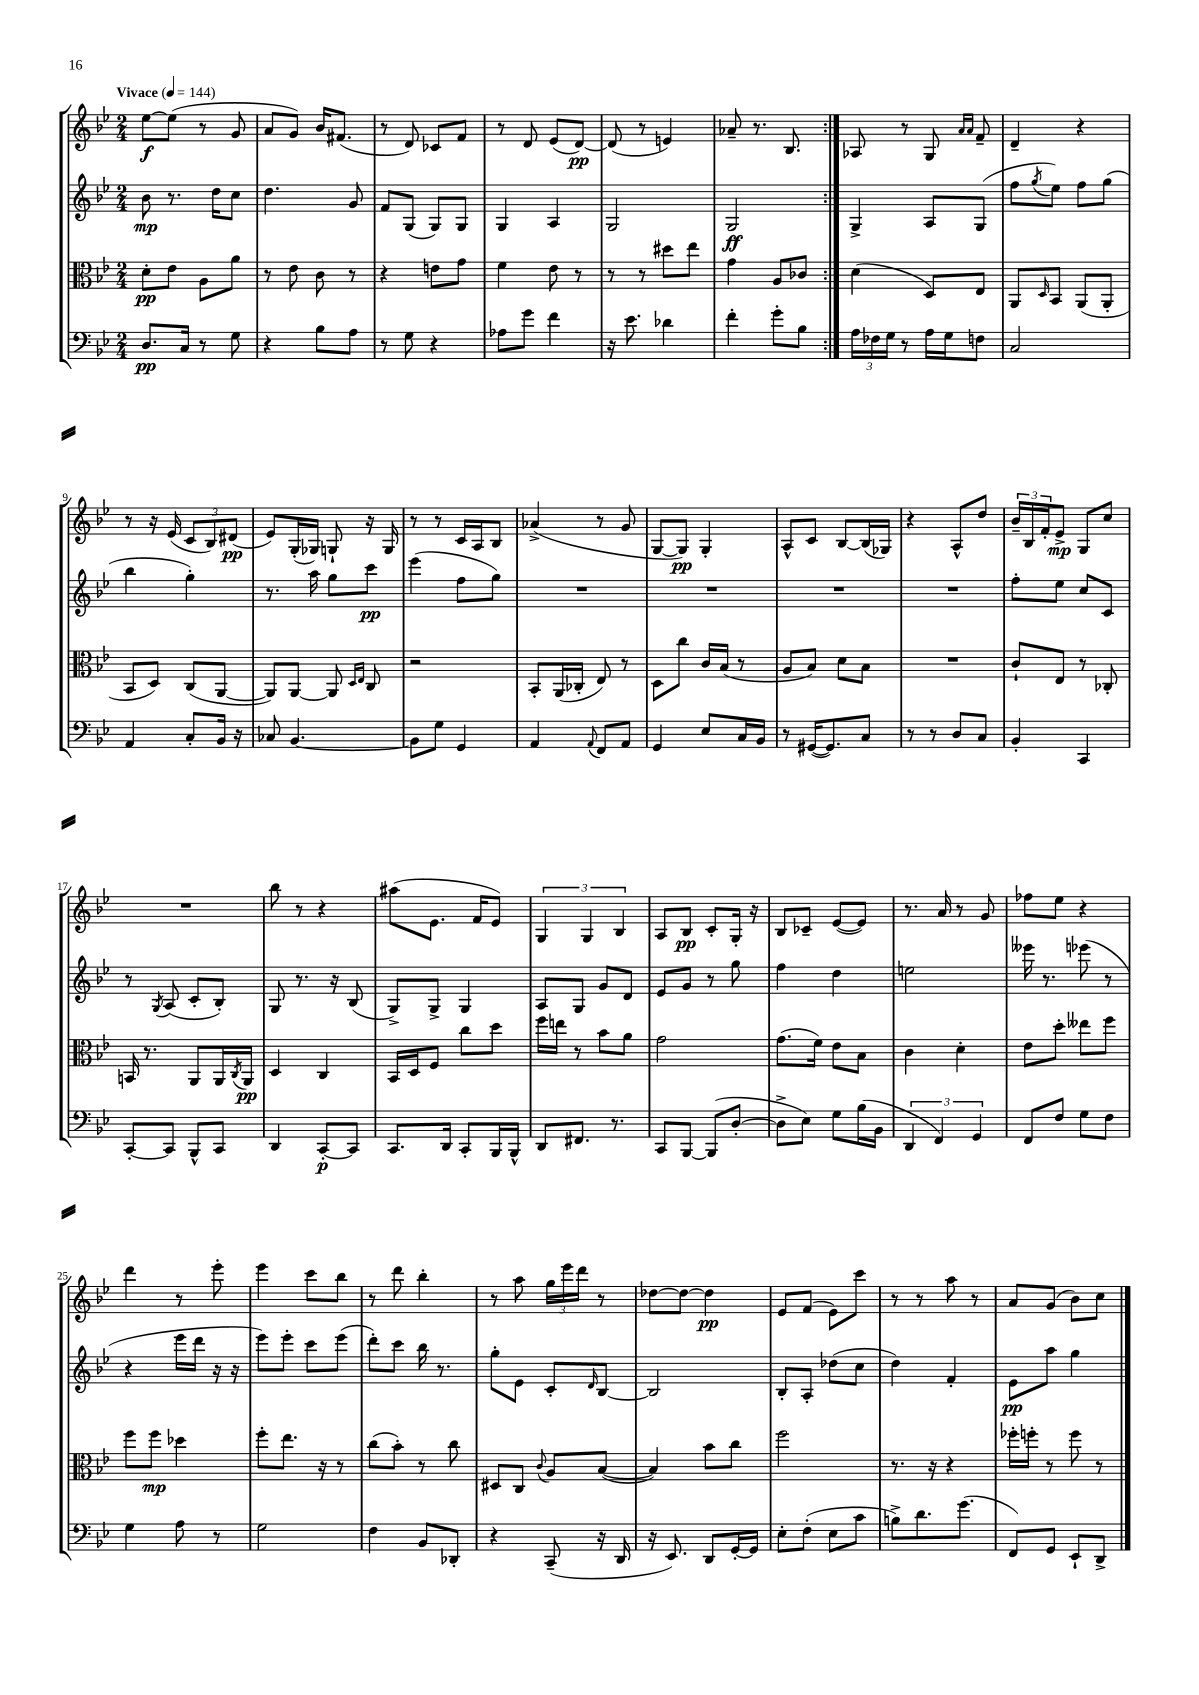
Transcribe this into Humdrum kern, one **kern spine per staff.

**kern	**dynam	**kern	**dynam	**kern	**dynam	**kern	**dynam
*part4	*part4	*part3	*part3	*part2	*part2	*part1	*part1
*staff4	*staff4	*staff3	*staff3	*staff2	*staff2	*staff1	*staff1
*clefF4	*	*clefC3	*	*clefG2	*	*clefG2	*
*k[b-e-]	*	*k[b-e-]	*	*k[b-e-]	*	*k[b-e-]	*
*M2/4	*	*M2/4	*	*M2/4	*	*M2/4	*
*MM144	*	*MM144	*	*MM144	*	*MM144	*
=1	=1	=1	=1	=1	=1	=1	=1
!	!	!	!	!	!	!LO:TX:a:B:t=Vivace	!
8.D/L	pp	8d'\L	pp	8b-\	mp	[8ee-\L	f
.	.	8e-\J	.	8.r	.	(8ee-\J]	.
16C/Jk	.	.	.	.	.	.	.
8r	.	8A\L	.	.	.	8r	.
.	.	.	.	16dd\KL	.	.	.
8G\	.	8a\J	.	8cc\J	.	8g/	.
=2	=2	=2	=2	=2	=2	=2	=2
4r	.	8r	.	4.dd\	.	8a/L	.
.	.	8e-\	.	.	.	8g/J)	.
8B-\L	.	8c\	.	.	.	16b-/KL	.
.	.	.	.	.	.	(8.f#X/J	.
8A\J	.	8r	.	8g/	.	.	.
=3	=3	=3	=3	=3	=3	=3	=3
8r	.	4r	.	8f/L	.	8r	.
8G\	.	.	.	(8G/J	.	8d/)	.
4r	.	8en\L	.	8G/L)	.	8c-X/L	.
.	.	8g\J	.	8G/J	.	8f/J	.
=4	=4	=4	=4	=4	=4	=4	=4
8A-X\L	.	4f\	.	4G/	.	8r	.
8g\J	.	.	.	.	.	8d/	.
4f\	.	8e-\	.	4A/	.	(8e-/L	.
.	.	8r	.	.	.	[8d/J)	pp
=5	=5	=5	=5	=5	=5	=5	=5
16r	.	8r	.	2G/	.	(8d/]	.
8.e-\	.	.	.	.	.	.	.
.	.	8r	.	.	.	8r	.
4d-X\	.	8dd#X\L	.	.	.	4en/)	.
.	.	8ee-\J	.	.	.	.	.
=6	=6	=6	=6	=6	=6	=6	=6
4f'\	.	4g\	.	2G/	ff	8a-X~/	.
.	.	.	.	.	.	8.r	.
8g'\L	.	8A/L	.	.	.	.	.
.	.	.	.	.	.	8.B-/	.
8B-\J	.	8c-X/J	.	.	.	.	.
=7:|!	=7:|!	=7:|!	=7:|!	=7:|!	=7:|!	=7:|!	=7:|!
24A\LL	.	(4d\	.	4G^/	.	8A-X/	.
24F-X\	.	.	.	.	.	.	.
24G\JJ	.	.	.	.	.	.	.
8r	.	.	.	.	.	8r	.
16A\LL	.	8D/L)	.	8A/L	.	8G/	.
16G\J	.	.	.	.	.	.	.
.	.	.	.	.	.	16qqa/LL	.
.	.	.	.	.	.	16qqa/JJ	.
8Fn\J	.	8E-/J	.	(8G/J	.	8f~/	.
=8	=8	=8	=8	=8	=8	=8	=8
2C/	.	8AA/L	.	8ff\L	.	4d~/	.
.	.	16qqD/	.	8qgg/	.	.	.
.	.	8BB-/J	.	8ee-\J)	.	.	.
.	.	(8AA/L	.	8ff\L	.	4r	.
.	.	8AA'/J	.	(8gg\J	.	.	.
!!LO:LB:g=z
=9	=9	=9	=9	=9	=9	=9	=9
4AA/	.	8BB-/L	.	4bb-\	.	8r	.
.	.	8D/J)	.	.	.	16r	.
.	.	.	.	.	.	(16e-/	.
8C'/L	.	(8C/L	.	4gg'\)	.	12c/L	.
.	.	.	.	.	.	12B-/)	.
16BB-/Jk	.	[8AA/J	.	.	.	.	.
.	.	.	.	.	.	(12d#X/J	pp
16r	.	.	.	.	.	.	.
=10	=10	=10	=10	=10	=10	=10	=10
8C-X/	.	8AA/L])	.	8.r	.	8e-/L)	.
[4.BB-/	.	[8AA/J	.	.	.	(16G'/L	.
.	.	.	.	16aa\	.	16G-X/JJ)	.
.	.	8AA/]	.	8gg\L	.	8Gn`/	.
.	.	16qqD/LL	.	.	.	.	.
.	.	16qqE-/JJ	.	.	.	.	.
.	.	8C/	.	8ccc\J	pp	16r	.
.	.	.	.	.	.	16G/	.
=11	=11	=11	=11	=11	=11	=11	=11
8BB-\L]	.	2r	.	(4eee-\	.	8r	.
8G\J	.	.	.	.	.	8r	.
4GG/	.	.	.	8ff\L	.	16c/LL	.
.	.	.	.	.	.	16A/J	.
.	.	.	.	8gg\J)	.	8B-/J	.
=12	=12	=12	=12	=12	=12	=12	=12
4AA/	.	8BB-'/L	.	2r	.	(4a-X^/	.
.	.	(16AA/L	.	.	.	.	.
.	.	16C-X'/JJ	.	.	.	.	.
8qqAA/	.	.	.	.	.	.	.
8FF/L	.	8E-/)	.	.	.	8r	.
8AA/J	.	8r	.	.	.	8g/	.
=13	=13	=13	=13	=13	=13	=13	=13
4GG/	.	8D\L	.	2r	.	[8G/L	.
.	.	8cc\J	.	.	.	8G/J])	pp
8E-/L	.	16c/LL	.	.	.	4G'/	.
.	.	(16B-/JJ	.	.	.	.	.
16C/L	.	8r	.	.	.	.	.
16BB-/JJ	.	.	.	.	.	.	.
=14	=14	=14	=14	=14	=14	=14	=14
8r	.	8A/L	.	2r	.	8A^^/L	.
([16GG#X/KL	.	8B-/J)	.	.	.	8c/J	.
8.GG#/])	.	.	.	.	.	.	.
.	.	8d\L	.	.	.	[8B-/L	.
8C/J	.	8B-\J	.	.	.	(16B-/L]	.
.	.	.	.	.	.	16G-X/JJ)	.
=15	=15	=15	=15	=15	=15	=15	=15
8r	.	2r	.	2r	.	4r	.
8r	.	.	.	.	.	.	.
8D/L	.	.	.	.	.	8A^^/L	.
8C/J	.	.	.	.	.	8dd/J	.
=16	=16	=16	=16	=16	=16	=16	=16
4BB-'/	.	8c`/L	.	8ff'\L	.	24b-~/LL	.
.	.	.	.	.	.	24B-/	.
.	.	.	.	.	.	24f'/J	.
.	.	8E-/J	.	8ee-\J	.	8e-^/J	mp
4CC/	.	8r	.	8cc/L	.	8G/L	.
.	.	8C-X'/	.	8c/J	.	8cc/J	.
!!LO:LB:g=z
=17	=17	=17	=17	=17	=17	=17	=17
[8CC'/L	.	16BBn/	.	8r	.	2r	.
.	.	8.r	.	.	.	.	.
.	.	.	.	8qG/	.	.	.
8CC/J]	.	.	.	(8A/	.	.	.
8BBB-^^/L	.	8AA/L	.	8c'/L	.	.	.
8CC/J	.	16AA/L	.	8B-'/J)	.	.	.
.	.	8qC/	.	.	.	.	.
.	.	16AA/JJ	pp	.	.	.	.
=18	=18	=18	=18	=18	=18	=18	=18
4DD/	.	4D/	.	8G/	.	8bb-\	.
.	.	.	.	8.r	.	8r	.
[8CC'/L	p	4C/	.	.	.	4r	.
.	.	.	.	16r	.	.	.
8CC/J]	.	.	.	(8B-/	.	.	.
=19	=19	=19	=19	=19	=19	=19	=19
8.CC/L	.	16BB-/LL	.	8G^/L)	.	(8aa#X\L	.
.	.	16D/J	.	.	.	.	.
.	.	8F/J	.	8G^/J	.	8.e-\J	.
16DD/Jk	.	.	.	.	.	.	.
8CC'/L	.	8cc\L	.	4G/	.	.	.
.	.	.	.	.	.	16f/KL	.
16BBB-/L	.	8dd\J	.	.	.	8e-/J)	.
16BBB-^^/JJ	.	.	.	.	.	.	.
=20	=20	=20	=20	=20	=20	=20	=20
8DD/L	.	16ff\LL	.	8A/L	.	6G/	.
.	.	16een\JJ	.	.	.	.	.
8.FF#X/J	.	8r	.	8G/J	.	.	.
.	.	.	.	.	.	6G/	.
.	.	8b-\L	.	8g/L	.	.	.
8.r	.	.	.	.	.	.	.
.	.	.	.	.	.	6B-/	.
.	.	8a\J	.	8d/J	.	.	.
=21	=21	=21	=21	=21	=21	=21	=21
8CC/L	.	2g\	.	8e-/L	.	8A/L	.
[8BBB-/J	.	.	.	8g/J	.	8B-/J	pp
(8BBB-/L]	.	.	.	8r	.	8c'/L	.
[8D'/J	.	.	.	8gg\	.	16G'/Jk	.
.	.	.	.	.	.	16r	.
=22	=22	=22	=22	=22	=22	=22	=22
8D^\L]	.	(8.g\L	.	4ff\	.	8B-/L	.
8E-\J)	.	.	.	.	.	8c-X~/J	.
.	.	16f\Jk)	.	.	.	.	.
8G\L	.	8e-\L	.	4dd\	.	([8e-/L	.
(16B-\L	.	8B-\J	.	.	.	8e-/J])	.
16BB-\JJ	.	.	.	.	.	.	.
=23	=23	=23	=23	=23	=23	=23	=23
6DD/	.	4c\	.	2een\	.	8.r	.
6FF/)	.	.	.	.	.	.	.
.	.	.	.	.	.	16a/	.
.	.	4d'\	.	.	.	8r	.
6GG/	.	.	.	.	.	.	.
.	.	.	.	.	.	8g/	.
=24	=24	=24	=24	=24	=24	=24	=24
8FF/L	.	8e-\L	.	16eee--X\	.	8ff-X\L	.
.	.	.	.	8.r	.	.	.
8F/J	.	8dd'\J	.	.	.	8ee-\J	.
8G\L	.	8ee--X\L	.	(8eee-X\	.	4r	.
8F\J	.	8ff\J	.	8r	.	.	.
!!LO:LB:g=z
=25	=25	=25	=25	=25	=25	=25	=25
4G\	.	8ff\L	.	4r	.	4ddd\	.
.	.	8ff\J	mp	.	.	.	.
8A\	.	4dd-X\	.	16eee-\LL	.	8r	.
.	.	.	.	16ddd\JJ	.	.	.
8r	.	.	.	16r	.	8eee-'\	.
.	.	.	.	16r	.	.	.
=26	=26	=26	=26	=26	=26	=26	=26
2G\	.	8ff'\L	.	8eee-\L)	.	4eee-\	.
.	.	8.ee-\J	.	8eee-'\J	.	.	.
.	.	.	.	8ccc\L	.	8ccc\L	.
.	.	16r	.	.	.	.	.
.	.	8r	.	(8eee-\J	.	8bb-\J	.
=27	=27	=27	=27	=27	=27	=27	=27
4F\	.	(8cc\L	.	8ddd'\L)	.	8r	.
.	.	8b-'\J)	.	8ccc\J	.	8ddd\	.
8BB-/L	.	8r	.	16bb-\	.	4bb-'\	.
.	.	.	.	8.r	.	.	.
8DD-X'/J	.	8cc\	.	.	.	.	.
=28	=28	=28	=28	=28	=28	=28	=28
4r	.	8D#X/L	.	8gg'\L	.	8r	.
.	.	8C/J	.	8e-\J	.	8aa\	.
.	.	8qqc/	.	.	.	.	.
(8CC~/	.	8A/L	.	8c'/L	.	24gg\LL	.
.	.	.	.	.	.	24eee-\	.
.	.	.	.	.	.	24ddd\JJ	.
.	.	.	.	16qqd/	.	.	.
16r	.	([8B-/J	.	[8B-/J	.	8r	.
16DD/	.	.	.	.	.	.	.
=29	=29	=29	=29	=29	=29	=29	=29
16r	.	4B-/])	.	2B-/]	.	[8dd-X\L	.
8.EE-/)	.	.	.	.	.	.	.
.	.	.	.	.	.	8dd-\J_	.
8DD/L	.	8b-\L	.	.	.	4dd-\]	pp
[16GG'/L	.	8cc\J	.	.	.	.	.
16GG/JJ]	.	.	.	.	.	.	.
=30	=30	=30	=30	=30	=30	=30	=30
8E-'\L	.	2ff\	.	8B-'/L	.	8e-/L	.
(8F'\J	.	.	.	8A'/J	.	(8f/J	.
8E-\L	.	.	.	(8dd-X\L	.	8e-\L)	.
8c\J	.	.	.	8cc\J	.	8ccc\J	.
=31	=31	=31	=31	=31	=31	=31	=31
8Bn^\L)	.	8.r	.	4dd\)	.	8r	.
8.d\	.	.	.	.	.	8r	.
.	.	16r	.	.	.	.	.
.	.	4r	.	4f'/	.	8aa\	.
(8.g\J	.	.	.	.	.	.	.
.	.	.	.	.	.	8r	.
=32	=32	=32	=32	=32	=32	=32	=32
8FF/L)	.	16ff-X'\LL	.	8e-\L	pp	8a/L	.
.	.	16ffn'\JJ	.	.	.	.	.
8GG/J	.	8r	.	8aa\J	.	(8g/J	.
8EE-`/L	.	8ff\	.	4gg\	.	8b-\L)	.
8DD^/J	.	8r	.	.	.	8cc\J	.
==	==	==	==	==	==	==	==
*-	*-	*-	*-	*-	*-	*-	*-
